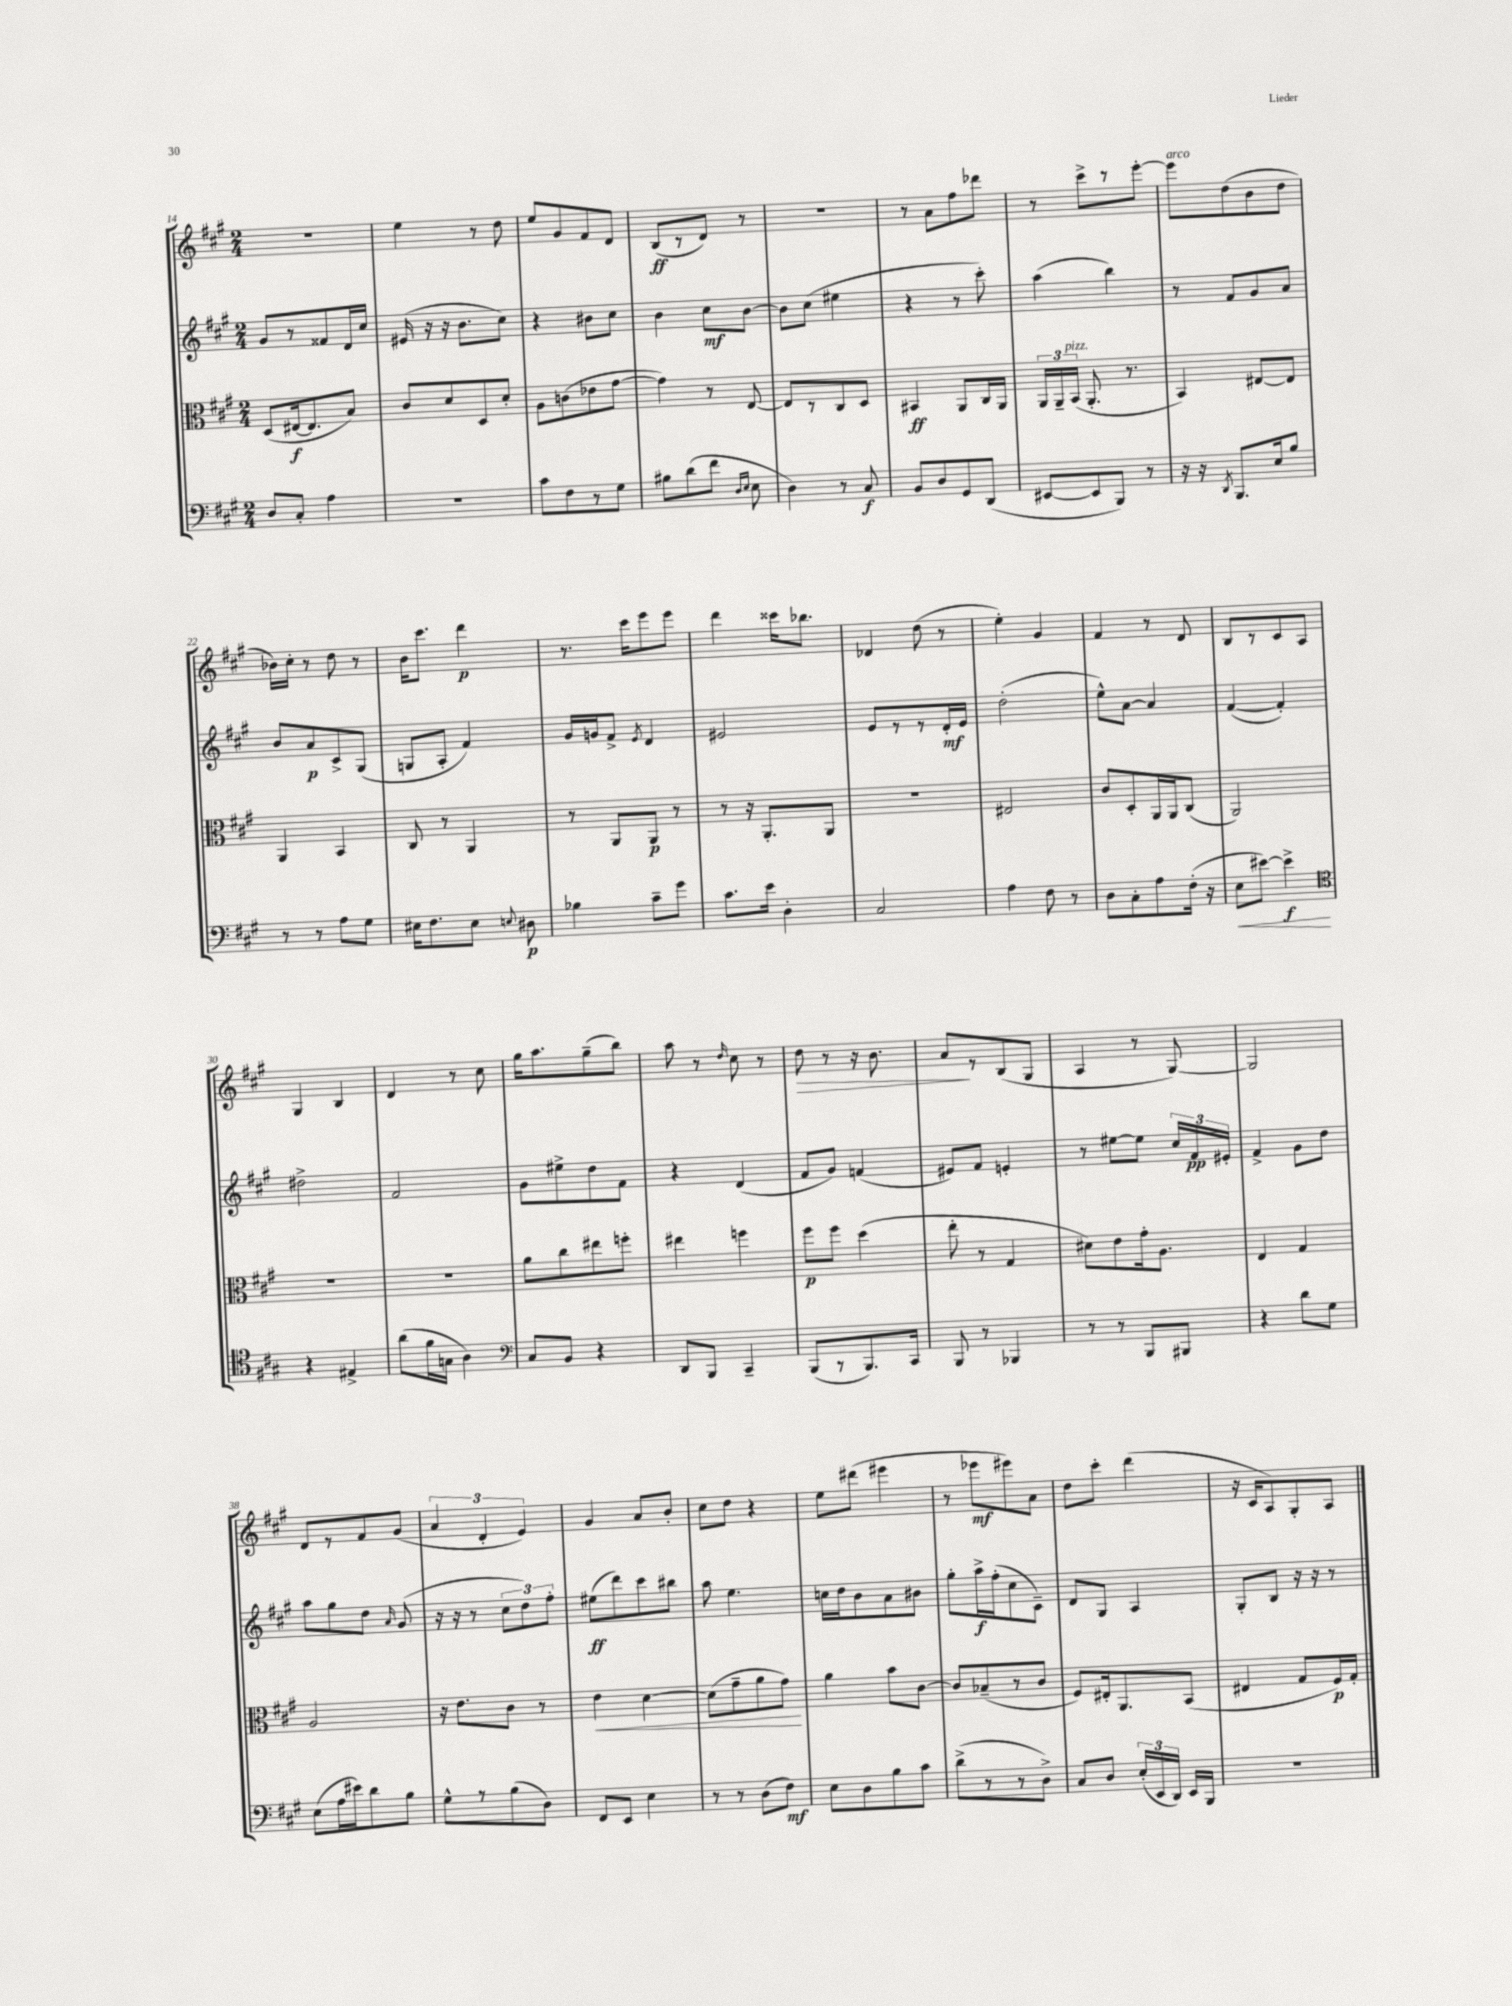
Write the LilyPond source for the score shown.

<<
\new StaffGroup <<
\new Staff = "s0" {
    \clef treble \key a \major \numericTimeSignature \time 2/4
    \autoBeamOff R2 |
    e''4 r8 d''8 |
    e''8[ gis'8 fis'8 d'8] |
    b8[\ff( r8 d'8]) r8 |
    R2 |
    r8 a'8[ fis''8 des'''8] |
    r8 cis'''8[-> r8 e'''8]~-. |
    e'''8[^\markup { \italic "arco" } d''8( b'8 d''8] |
    bes'16[) cis''16]-. r8 d''8 r8 |
    b'16[ cis'''8.] d'''4\p |
    r8. cis'''16[ e'''8 e'''8] |
    d'''4 cisis'''16[ bes''8.] |
    des'4 d''8( r8 |
    e''4-.) gis'4 |
    fis'4 r8 d'8 |
    b8[ r8 cis'8 a8] |
    gis4 b4 |
    d'4 r8 cis''8 |
    gis''16[ a''8. gis''8--( b''8]) |
    a''8 r8 \grace { d''16 } cis''8 r8 |
    d''8\> r8 r16 b'8. |
    a'8[\! r8 b8( gis8] |
    a4 r8 gis8~) |
    gis2 |
    d'8[ r8 fis'8 gis'8]( |
    \tuplet 3/2 { a'4 d'4-. e'4) } |
    gis'4 a'8[ b'8]-. |
    cis''8[ d''8] r4 |
    e''8[ dis'''8]( eis'''4 |
    r8 ees'''8[\mf eis'''8) a'8] |
    d''8[ cis'''8]-. d'''4( |
    r16 cis'16[ a8) gis8-. a8] \bar "|." |
}
\new Staff = "s1" {
    \clef treble \key a \major \numericTimeSignature \time 2/4
    \autoBeamOff gis'8[ r8 fisis'8 d'16 cis''16] |
    eis'16( r16 r16 b'8.[ cis''8]) |
    r4 bis'8[ cis''8] |
    b'4 cis''8[\mf b'8]~ |
    b'8[ cis''8]( eis''4 |
    r4 r8 cis'''8-.) |
    a''4( b''4) |
    r8 fis'8[ gis'8 a'8] |
    b'8[ a'8\p cis'8-> gis8]( |
    g8[ a8]-. fis'4) |
    gis'16[ g'16 fis'8]-> \acciaccatura { e'8 } d'4 |
    eis'2 |
    e'8[ r8 r8 d'16-.\mf e'16] |
    d''2-.( |
    e''8[-^) a'8]~ a'4 |
    fis'4~( fis'4-.) |
    dis''2-> |
    fis'2 |
    gis'8[ eis''8-> d''8 fis'8] |
    r4 d'4( |
    fis'8[ gis'8]) f'4( |
    eis'8[) fis'8] e'4-. |
    r8 eis''8[~ eis''8] \tuplet 3/2 { cis''16[ fis'16\pp eis'16]-. } |
    fis'4-> gis'8[ d''8] |
    a''8[ gis''8 d''8] \grace { a'16 } gis'8( |
    r16 r16 r8 \tuplet 3/2 { cis''8[ d''8) fis''8]-. } |
    eis''8[\ff( d'''8) cis'''8 bis''8] |
    a''8 e''4. |
    c''16[ d''16 b'8 a'8 bis'8] |
    gis''8[-. a''16->\f fis''16-.( cis''8 cis'8]--) |
    d'8[ gis8] a4 |
    gis8[-. b8] r16 r16 r8 \bar "|." |
}
\new Staff = "s2" {
    \clef alto \key a \major \numericTimeSignature \time 2/4
    \autoBeamOff d8[( eis16~\f eis8. b8]) |
    cis'8[ d'8 d8 d'8]-. |
    a8[ c'8( ees'8 gis'8]~ |
    gis'4) r8 e8~ |
    e8[ r8 cis8 d8] |
    bis,4\ff a,8[ cis16 a,16] |
    \tuplet 3/2 { a,16[ a,16-- b,16]^\markup { \italic "pizz." }( } a,8.-. r8. |
    b,4) eis8[~ eis8] |
    a,4 b,4 |
    cis8 r8 a,4 |
    r8 a,8[ a,8]\p r8 |
    r8 r16 a,8.[-. a,8] |
    r2 |
    eis2 |
    cis'8[ d8-. a,16 a,16 cis8]( |
    a,2) |
    R2 |
    R2 |
    a'8[ cis''8 eis''8 f''8]-. |
    eis''4 f''4 |
    fis''8[\p fis''8] d''4( |
    e''8-. r8 gis4 |
    dis'8[) e'8 gis'16-. a8.] |
    e4 gis4 |
    a2 |
    r16 e'8.[ cis'8] r8 |
    e'4\< d'4~ |
    d'8[( gis'8-- a'8 gis'8]\!) |
    a'4 b'8[ cis'8]~ |
    cis'8[ bes8--( r8 cis'8] |
    fis8[) eis16-. a,8. b,8]( |
    eis4 gis8[ fis16\p) gis16]-. \bar "|." |
}
\new Staff = "s3" {
    \clef bass \key a \major \numericTimeSignature \time 2/4
    \autoBeamOff d8[ cis8]-. a4 |
    r2 |
    cis'8[ fis8 r8 gis8] |
    bis8[ d'8( fis'8] \grace { d16[ e16] } e8 |
    d4) r8 cis8\f |
    b,8[ d8 gis,8 d,8]( |
    eis,8[~ eis,8 b,,8]) r8 |
    r16 r16 \acciaccatura { d,8 } b,,8.[ e16 b8] |
    r8 r8 a8[ gis8] |
    eis16[ fis8. eis8] \appoggiatura { e8 } dis8\p |
    bes4 cis'8[-- gis'8] |
    cis'8.[ e'16] d4-. |
    cis2 |
    a4 fis8 r8 |
    d8[ cis8-. a8 fis16]-.( r16 |
    e8[\< eis'8]~) eis'4->\f\! |
    \clef tenor r4 eis4-> |
    a'8[( fis'16 g16] a4) |
    \clef bass cis8[ b,8] r4 |
    d,8[ b,,8] cis,4-- |
    b,,8[( r8 b,,8.) cis,16] |
    b,,8 r8 bes,,4 |
    r8 r8 b,,8[ bis,,8] |
    r4 d'8[ gis8] |
    e8[( a16 eis'16) d'8 b8] |
    gis8[-^ r8 b8( d8]) |
    fis,8[ e,8] e4 |
    r8 r8 d8[( fis8]\mf) |
    e8[ d8 b8 cis'8] |
    d'8[->( r8 r8 d8]->) |
    cis8[ d8] \tuplet 3/2 { e16[-.( e,16 d,16]) } e,16[ b,,16] |
    R2 \bar "|." |
}
>>
>>
\layout { \context { \Score currentBarNumber = #14 } }
